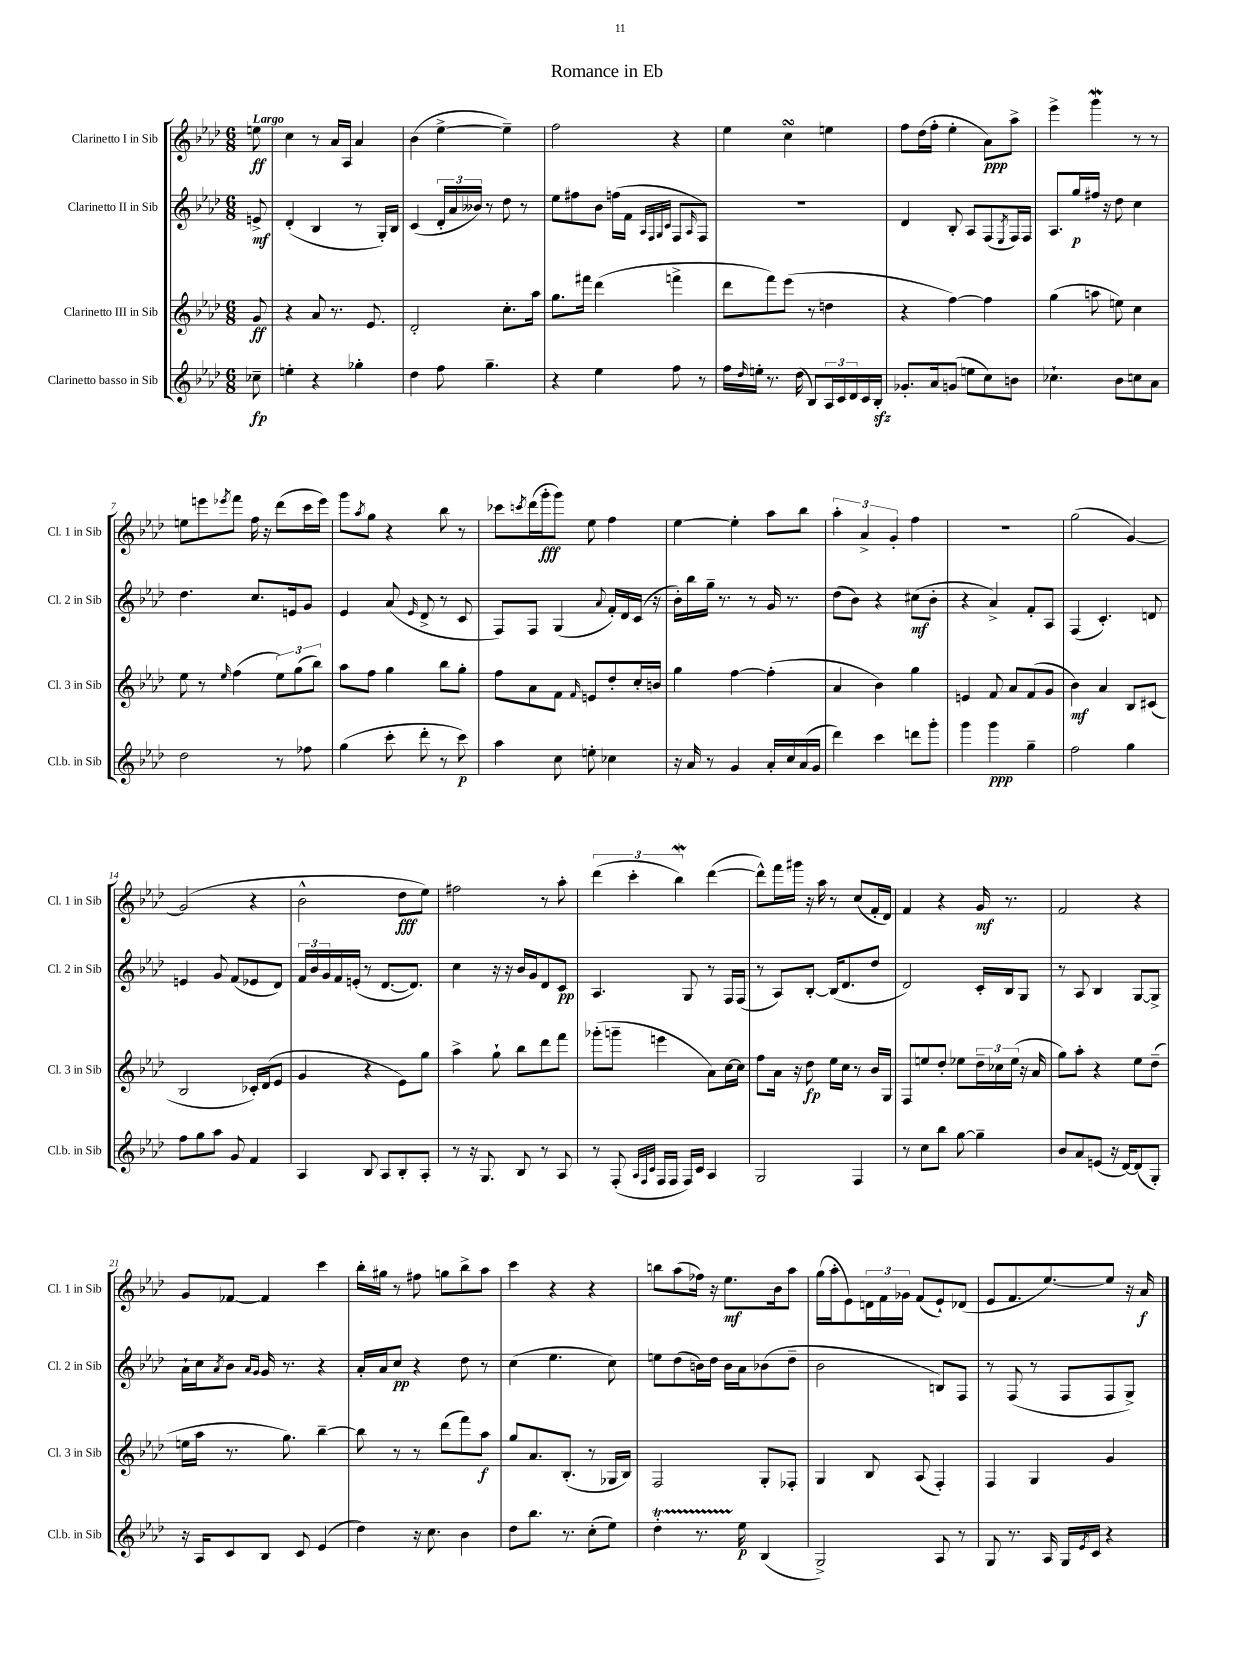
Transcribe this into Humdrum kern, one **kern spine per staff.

**kern	**dynam	**kern	**dynam	**kern	**dynam	**kern	**dynam
*part4	*part4	*part3	*part3	*part2	*part2	*part1	*part1
*staff4	*staff4	*staff3	*staff3	*staff2	*staff2	*staff1	*staff1
*I"Clarinetto basso in Sib	*	*I"Clarinetto III in Sib	*	*I"Clarinetto II in Sib	*	*I"Clarinetto I in Sib	*
*I'Cl.b. in Sib	*	*I'Cl. 3 in Sib	*	*I'Cl. 2 in Sib	*	*I'Cl. 1 in Sib	*
*clefG2	*	*clefG2	*	*clefG2	*	*clefG2	*
*k[b-e-a-d-]	*	*k[b-e-a-d-]	*	*k[b-e-a-d-]	*	*k[b-e-a-d-]	*
*M6/8	*	*M6/8	*	*M6/8	*	*M6/8	*
=	=	=	=	=	=	=	=
!	!	!	!	!	!	!LO:TX:a:B:t=Largo	!
8cc-X~\	fp	8g/	ff	8en^/	mf	8een\	ff
=1	=1	=1	=1	=1	=1	=1	=1
4een'\	.	4r	.	(4d-'/	.	4cc\	.
4r	.	8a-/	.	4B-/	.	8r	.
.	.	8.r	.	.	.	16a-/LL	.
.	.	.	.	.	.	16A-/JJ	.
4gg-X'\	.	.	.	8r	.	4a-/	.
.	.	8.e-/	.	.	.	.	.
.	.	.	.	16G'/LL)	.	.	.
.	.	.	.	16B-/JJ	.	.	.
=2	=2	=2	=2	=2	=2	=2	=2
4dd-\	.	2d-'/	.	(4c/	.	(4b-\	.
8ff\	.	.	.	24d-'/LL	.	[4ee-^\	.
.	.	.	.	24a-/	.	.	.
.	.	.	.	24b--X/JJ)	.	.	.
4.gg~\	.	.	.	8r	.	.	.
.	.	8.cc'\L	.	8dd-\	.	4ee-~\])	.
.	.	.	.	8r	.	.	.
.	.	16aa-\Jk	.	.	.	.	.
=3	=3	=3	=3	=3	=3	=3	=3
4r	.	8.gg\L	.	8ee-\L	.	2ff\	.
.	.	.	.	8ff#X\	.	.	.
.	.	16fff#X\Jk	.	.	.	.	.
4ee-\	.	(4ddd-\	.	8b-\J	.	.	.
.	.	.	.	(16ffn\LL	.	.	.
.	.	.	.	16f\JJ	.	.	.
.	.	.	.	32qqA-/LLL	.	.	.
.	.	.	.	32qqF/	.	.	.
.	.	.	.	32qqG/	.	.	.
.	.	.	.	32qqc/JJJ	.	.	.
8ff\	.	4fffn^\	.	8F/L	.	4r	.
.	.	.	.	16qqA-/	.	.	.
8r	.	.	.	8F/J)	.	.	.
=4	=4	=4	=4	=4	=4	=4	=4
16ff\LL	.	8ddd-\L	.	2.r	.	4ee-\	.
16qqdd-/	.	.	.	.	.	.	.
16een'\JJ	.	.	.	.	.	.	.
8.r	.	8fff\)	.	.	.	.	.
.	.	(8eee-\J	.	.	.	4ccsSsS\	.
(16dd-\	.	.	.	.	.	.	.
8B-/L)	.	8r	.	.	.	.	.
24A-/L	.	4ddn\	.	.	.	4een\	.
24c/	.	.	.	.	.	.	.
24d-/	.	.	.	.	.	.	.
16c/	.	.	.	.	.	.	.
16B-zz'/JJ	.	.	.	.	.	.	.
=5	=5	=5	=5	=5	=5	=5	=5
8.g-X'/L	.	4r	.	4d-/	.	8ff\L	.
.	.	.	.	.	.	(16dd-\L	.
16a-/k	.	.	.	.	.	16ff'\JJ	.
(8gn/J	.	[4ff\)	.	8B-'/	.	4ee-'\	.
8een\L	.	.	.	8A-/L	.	.	.
8cc\)	.	4ff\]	.	(8F/	.	8a-\L)	ppp
.	.	.	.	8qE-/	.	.	.
8bn\J	.	.	.	16F/L)	.	8aa-^\J	.
.	.	.	.	16F/JJ	.	.	.
=6	=6	=6	=6	=6	=6	=6	=6
4.cc-X`\	.	(4gg\	.	8.A-/L	.	4eee-^\	.
.	.	.	.	16gg/L	p	.	.
.	.	8aan\	.	16ff#X/JJ	.	4gggW\	.
.	.	.	.	16r	.	.	.
8b-\L	.	8een\)	.	8dd-\	.	.	.
8ccn\	.	4cc\	.	4cc\	.	8r	.
8a-\J	.	.	.	.	.	8r	.
!!LO:LB:g=z
=7	=7	=7	=7	=7	=7	=7	=7
2dd-\	.	8ee-\	.	4.dd-\	.	8een\L	.
.	.	8r	.	.	.	8eeen\	.
.	.	16qqee-/	.	.	.	8qeee-X/	.
.	.	(4ff\	.	.	.	8fff\J	.
.	.	.	.	8.cc/L	.	16ff\	.
.	.	.	.	.	.	16r	.
8r	.	12ee-\L)	.	.	.	(8ddd-\L	.
.	.	.	.	16en/k	.	.	.
.	.	(12gg\	.	.	.	.	.
8ff-X\	.	.	.	8g/J	.	16ccc\L	.
.	.	12bb-\J)	.	.	.	.	.
.	.	.	.	.	.	16eee-\JJ)	.
=8	=8	=8	=8	=8	=8	=8	=8
(4gg\	.	8aa-\L	.	4e-/	.	8ggg\L	.
.	.	.	.	.	.	8qaa-/	.
.	.	8ff\J	.	.	.	8gg\J	.
8ccc'\	.	4gg\	.	(8a-/	.	4r	.
.	.	.	.	16qqe-/	.	.	.
8ddd-'\	.	.	.	8d-^/	.	.	.
8r	.	8bb-\L	.	8r	.	8bb-\	.
8ccc\)	p	8gg'\J	.	8c/	.	8r	.
=9	=9	=9	=9	=9	=9	=9	=9
4aa-\	.	8ff\L	.	8F/L)	.	8ccc-X\L	.
.	.	.	.	.	.	8qcccn/	.
.	.	8a-\	.	8F/J	.	(16ddd-\L	.
.	.	.	.	.	.	16ggg'\J	fff
8cc\	.	8f\J	.	(4G/	.	8ggg\J)	.
.	.	16qqf/	.	.	.	.	.
8een'\	.	8en/L	.	.	.	8ee-\	.
.	.	.	.	8qqa-/	.	.	.
4cc-X\	.	8dd-'/	.	16f'/LL)	.	4ff\	.
.	.	.	.	16d-/	.	.	.
.	.	16cc'/L	.	(16c/JJ	.	.	.
.	.	16bn/JJ	.	16r	.	.	.
=10	=10	=10	=10	=10	=10	=10	=10
16r	.	4gg\	.	16b-'\LL)	.	[4ee-\	.
16a-/	.	.	.	16bb-\	.	.	.
8r	.	.	.	16gg~\JJ	.	.	.
.	.	.	.	8.r	.	.	.
4g/	.	[4ff\	.	.	.	4ee-'\]	.
.	.	.	.	8r	.	.	.
16a-'/LL	.	(4ff'\]	.	16g/	.	8aa-\L	.
16cc/	.	.	.	8.r	.	.	.
(16a-/	.	.	.	.	.	8bb-\J	.
16g/JJ	.	.	.	.	.	.	.
=11	=11	=11	=11	=11	=11	=11	=11
4ddd-\)	.	4a-/	.	(8dd-\L	.	6aa-'\	.
.	.	.	.	8b-\J)	.	.	.
.	.	.	.	.	.	6a-^/	.
4ccc\	.	4b-\)	.	4r	.	.	.
.	.	.	.	.	.	6g'/	.
8dddn\L	.	4gg\	.	(8cc#X\L	mf	4ff\	.
8ggg'\J	.	.	.	8b-'\J	.	.	.
=12	=12	=12	=12	=12	=12	=12	=12
4ggg\	.	4en/	.	4r	.	2.r	.
4ggg\	ppp	8f/	.	4a-^/)	.	.	.
.	.	8a-/L	.	.	.	.	.
4gg~\	.	(8f/	.	8f'/L	.	.	.
.	.	8g/J	.	8A-/J	.	.	.
=13	=13	=13	=13	=13	=13	=13	=13
2ff\	.	4b-\)	mf	(4F/	.	(2gg\	.
.	.	4a-/	.	4.c'/)	.	.	.
4gg\	.	8B-/L	.	.	.	[4g/)	.
.	.	(8c#X/J	.	8dn/	.	.	.
!!LO:LB:g=z
=14	=14	=14	=14	=14	=14	=14	=14
8ff\L	.	2B-/	.	4en/	.	(2g/]	.
8gg\	.	.	.	.	.	.	.
8aa-\J	.	.	.	8g/	.	.	.
8g/	.	.	.	(8f/L	.	.	.
4f/	.	16c-X'/LL)	.	8e-X/	.	4r	.
.	.	(16d-/J	.	.	.	.	.
.	.	8e-/J	.	8d-/J)	.	.	.
=15	=15	=15	=15	=15	=15	=15	=15
4A-/	.	4g/	.	24f/LL	.	2b-^^\	.
.	.	.	.	24b-/	.	.	.
.	.	.	.	24g/	.	.	.
.	.	.	.	16f/	.	.	.
.	.	.	.	(16en'/JJ	.	.	.
8B-/	.	4r	.	8r	.	.	.
8A-/L	.	.	.	[8.d-/L	.	.	.
8B-'/	.	8e-\L)	.	.	.	8dd-\L	fff
.	.	.	.	8.d-/J])	.	.	.
8A-'/J	.	8gg\J	.	.	.	8ee-\J)	.
=16	=16	=16	=16	=16	=16	=16	=16
8r	.	4aa-^\	.	4cc\	.	2ff#X\	.
16r	.	.	.	.	.	.	.
8.G/	.	.	.	.	.	.	.
.	.	8gg`\	.	16r	.	.	.
.	.	.	.	16r	.	.	.
8B-/	.	8bb-\L	.	16b-/LL	.	.	.
.	.	.	.	16g/J	.	.	.
8r	.	8ddd-\	.	8d-/	.	8r	.
8A-/	.	8fff\J	.	8c/J	pp	8aa-'\	.
=17	=17	=17	=17	=17	=17	=17	=17
8r	.	(8ggg-X'\L	.	4.A-/	.	(6ddd-\	.
(8F'/	.	8gggn~\J	.	.	.	.	.
.	.	.	.	.	.	6ccc'\	.
32qqA-/LLL	.	.	.	.	.	.	.
32qqF/	.	.	.	.	.	.	.
32qqc/JJJ	.	.	.	.	.	.	.
16F/LL	.	4eeen\	.	.	.	.	.
16F/JJ	.	.	.	.	.	.	.
.	.	.	.	.	.	6bb-W\)	.
16F/LL)	.	.	.	8G/	.	.	.
16c/JJ	.	.	.	.	.	.	.
4A-/	.	8a-\L)	.	8r	.	([4ddd-\	.
.	.	[16cc\L	.	16F/LL	.	.	.
.	.	16cc\JJ]	.	(16F/JJ	.	.	.
=18	=18	=18	=18	=18	=18	=18	=18
2G/	.	8ff\L	.	8r	.	8ddd-^^\L])	.
.	.	16a-\Jk	.	8A-/L)	.	16fff\L	.
.	.	16r	.	.	.	16ggg#X\JJ	.
.	.	8dd-\	fp	[8B-'/J	.	16r	.
.	.	.	.	.	.	16aa-\	.
.	.	16ee-\LL	.	(16B-/KL]	.	8r	.
.	.	16cc\JJ	.	8.d-/	.	.	.
4F/	.	8r	.	.	.	(8cc/L	.
.	.	16b-/LL	.	8dd-/J	.	16f'/L	.
.	.	16G/JJ	.	.	.	16d-/JJ)	.
=19	=19	=19	=19	=19	=19	=19	=19
8r	.	8F/L	.	2d-/)	.	4f/	.
8cc\L	.	8een/	.	.	.	.	.
8bb-\J	.	8dd-'/J	.	.	.	4r	.
[8gg\	.	8ee-X\L	.	.	.	.	.
4gg~\]	.	24dd-~\L	.	16c'/LL	.	16g/	mf
.	.	24cc-X\	.	.	.	.	.
.	.	.	.	16B-/J	.	8.r	.
.	.	(24ee-\JJ	.	.	.	.	.
.	.	16r	.	8G/J	.	.	.
.	.	16a-/	.	.	.	.	.
=20	=20	=20	=20	=20	=20	=20	=20
8b-/L	.	8gg\L)	.	8r	.	2f/	.
8a-/	.	8aa-'\J	.	8A-/	.	.	.
(8en/J	.	4r	.	4B-/	.	.	.
16r	.	.	.	.	.	.	.
[16d-/KL)	.	.	.	.	.	.	.
(8d-/]	.	8ee-\L	.	[8G/L	.	4r	.
8G'/J)	.	(8dd-~\J	.	8G^/J]	.	.	.
!!LO:LB:g=z
=21	=21	=21	=21	=21	=21	=21	=21
16r	.	16een\LL	.	16a-`\LL	.	8g/L	.
16A-/KL	.	16aa-\JJ	.	16cc\J	.	.	.
.	.	.	.	8qa-/	.	.	.
8c/	.	8.r	.	8b-\J	.	[8f-X/J	.
.	.	.	.	16qqa-/LL	.	.	.
.	.	.	.	16qqg/JJ	.	.	.
8B-/J	.	.	.	16g/	.	4f-/]	.
.	.	8.gg\)	.	8.r	.	.	.
8c/	.	.	.	.	.	.	.
(4e-/	.	[4bb-~\	.	4r	.	4ccc\	.
=22	=22	=22	=22	=22	=22	=22	=22
4dd-\)	.	8bb-\]	.	16a-'/LL	.	16bb-'\LL	.
.	.	.	.	16a-/J	.	16gg#X\JJ	.
.	.	8r	.	8cc/J	pp	8r	.
16r	.	8r	.	4r	.	8ff#X\	.
8.cc\	.	.	.	.	.	.	.
.	.	(8ddd-\L	.	.	.	8ggn\L	.
4b-\	.	8fff\)	.	8dd-\	.	8bb-^\	.
.	.	8aa-\J	f	8r	.	8aa-\J	.
=23	=23	=23	=23	=23	=23	=23	=23
8dd-\L	.	8gg/L	.	(4cc\	.	4ccc\	.
8.bb-\J	.	8.a-/	.	.	.	.	.
.	.	.	.	4.ee-\	.	4r	.
8.r	.	(8.B-'/J	.	.	.	.	.
(8cc'\L	.	8r	.	.	.	4r	.
8ee-\J)	.	16G-X/LL	.	8cc\)	.	.	.
.	.	16B-/JJ)	.	.	.	.	.
=24	=24	=24	=24	=24	=24	=24	=24
4dd-T'\	.	2F/	.	8een\L	.	8bbn\L	.
.	.	.	.	(8dd-\	.	(8aa-\	.
8.r	.	.	.	16bn\L)	.	16ff-X\Jk)	.
.	.	.	.	16dd-\JJ	.	16r	.
.	.	.	.	16b\LL	.	8.ee-\L	mf
16ee-\	p	.	.	16a-\J	.	.	.
(4B-/	.	8G'/L	.	(8b-X\	.	.	.
.	.	.	.	.	.	16b-\k	.
.	.	8F-X'/J	.	8dd-~\J	.	8aa-\J	.
=25	=25	=25	=25	=25	=25	=25	=25
2G^/)	.	4G/	.	2b-\	.	(16gg\LL	.
.	.	.	.	.	.	16aa-'\J	.
.	.	.	.	.	.	8e-\)	.
.	.	8B-/	.	.	.	24dn\L	.
.	.	.	.	.	.	24f\	.
.	.	.	.	.	.	24g-X\JJ	.
.	.	(8A-/	.	.	.	(8f/L	.
8A-/	.	4F'/)	.	8Bn/L)	.	8e-`/)	.
8r	.	.	.	8F/J	.	(8d-X/J	.
=26	=26	=26	=26	=26	=26	=26	=26
8G/	.	4F/	.	8r	.	8e-/L	.
8.r	.	.	.	(8F/	.	8.f/	.
.	.	4G/	.	8r	.	.	.
16A-/	.	.	.	.	.	[8.ee-/)	.
16G/LL	.	.	.	8F/L	.	.	.
8qe-/	.	.	.	.	.	.	.
16c/JJ	.	.	.	.	.	.	.
4r	.	4g/	.	8F/	.	8ee-/J]	.
.	.	.	.	8G^/J)	.	16r	.
.	.	.	.	.	.	16a-/	f
==	==	==	==	==	==	==	==
*-	*-	*-	*-	*-	*-	*-	*-
